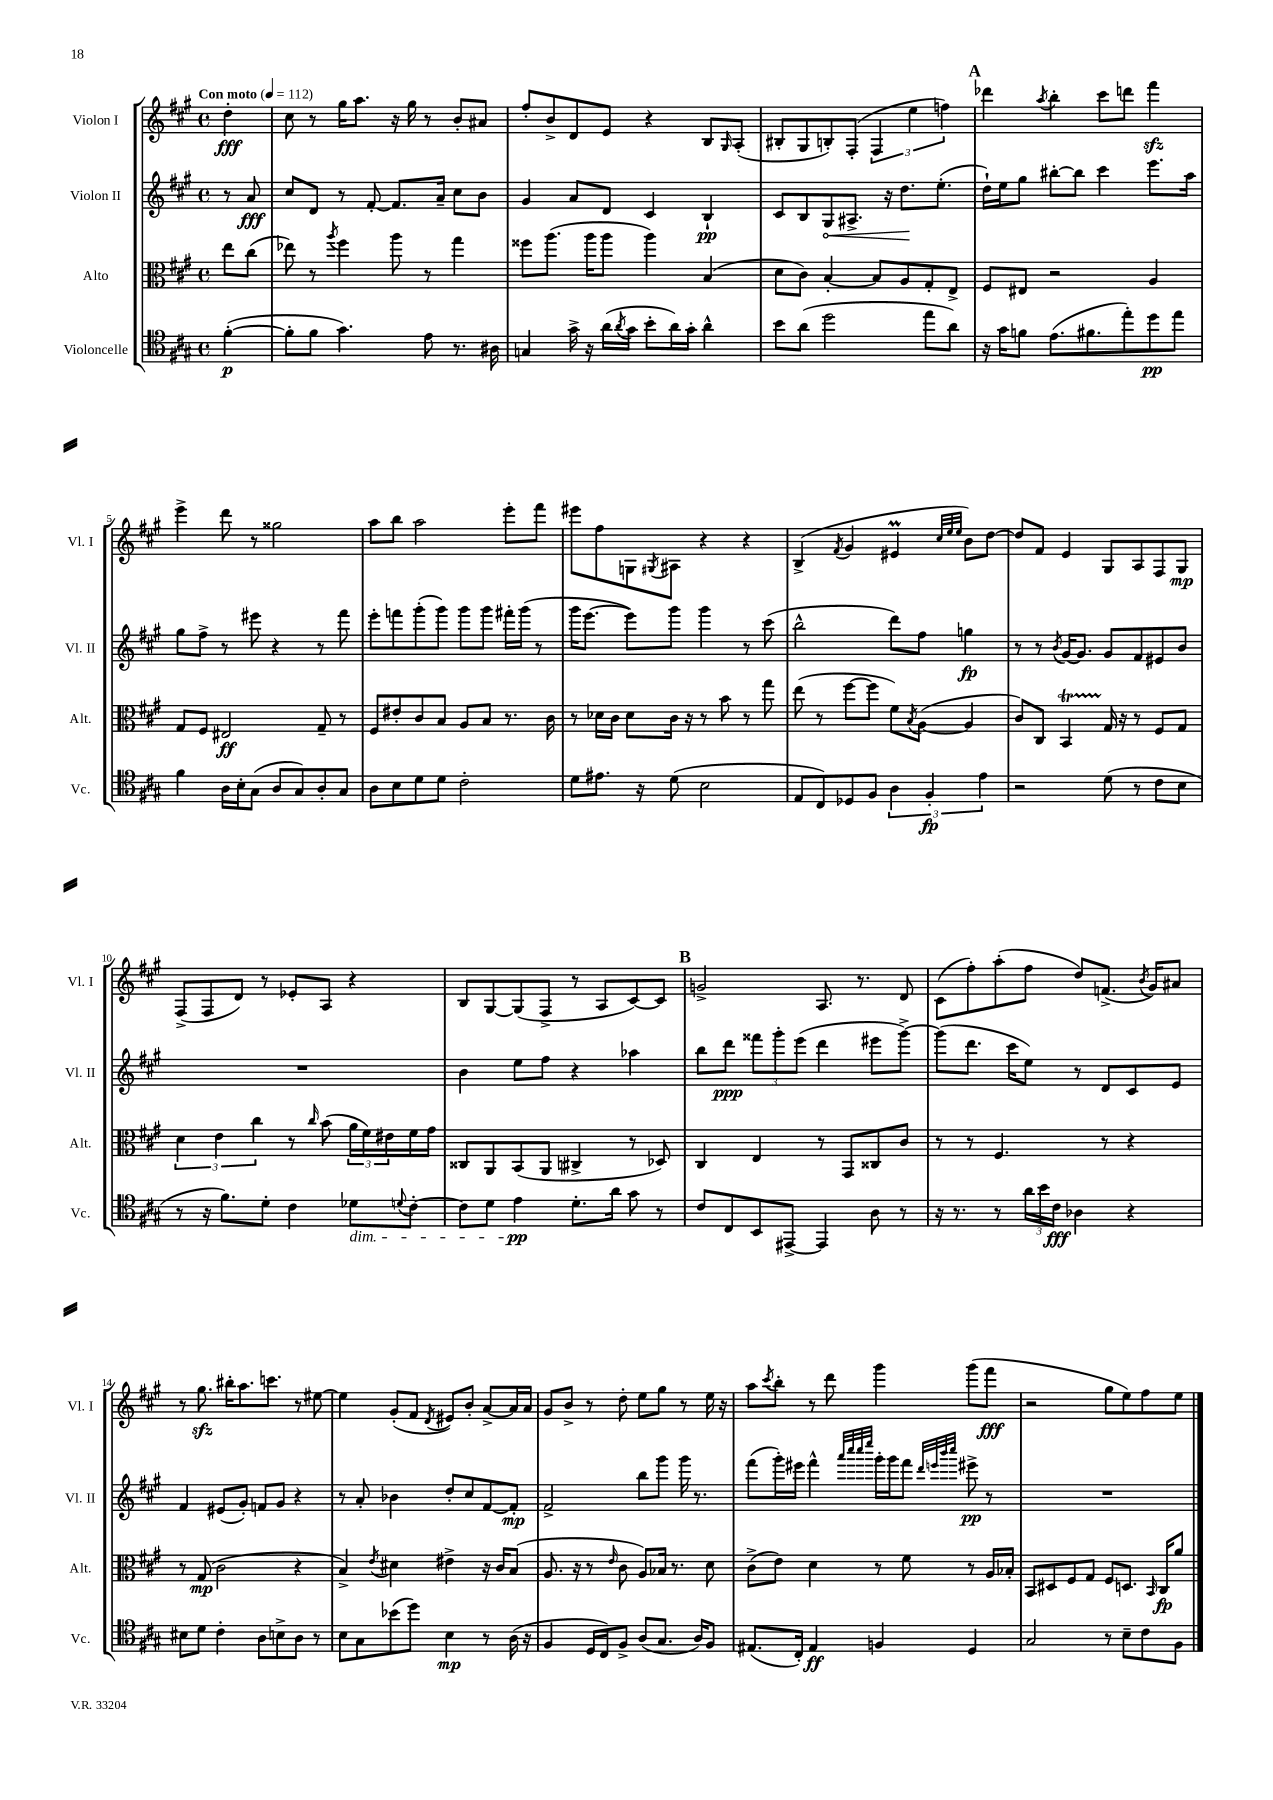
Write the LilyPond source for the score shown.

<<
\new StaffGroup <<
\new Staff = "s0" \with { instrumentName = "Violon I" shortInstrumentName = "Vl. I" } {
    \clef treble \key a \major \defaultTimeSignature \time 4/4 \partial 4 \tempo "Con moto" 4 = 112
    d''4-.\fff |
    cis''8 r8 gis''16 a''8. r16 gis''16 r8 b'8-. ais'8 |
    fis''8-. b'8-> d'8 e'8 r4 b8 \grace { gis16 } a8-.( |
    bis8-. gis8 b8-.) fis8-.( \tuplet 3/2 { fis4 e''4 f''4) } |
    \mark \markup { \bold "A" } des'''4 \acciaccatura { a''8 } b''4-. cis'''8 d'''8 fis'''4\sfz |
    e'''4-> d'''8 r8 gisis''2 |
    a''8 b''8 a''2 e'''8-. fis'''8 |
    eis'''8 fis''8 g8 \acciaccatura { gis8 } ais8 r4 r4 |
    b4->( \acciaccatura { fis'8 } gis'4 eis'4\prall \grace { cis''32 e''32 e''32 } b'8) d''8~ |
    d''8 fis'8 e'4 gis8 a8 fis8 gis8\mp |
    fis8->( fis8 d'8) r8 ees'8-. a8 r4 |
    b8 gis8~ gis8( fis8-> r8 a8 cis'8~) cis'8 |
    \mark \markup { \bold "B" } g'2-> a8. r8. d'8 |
    cis'8( fis''8-.) a''8-.( fis''8 d''8) f'8.->( \acciaccatura { b'8 } gis'16) ais'8 |
    r8 gis''8.\sfz bis''16-. a''8. c'''8. r8 eis''8~ |
    eis''4 gis'8-.( fis'8 \acciaccatura { d'8 } eis'8) b'8-. a'8~-> a'16 a'16 |
    gis'8 b'8-> r8 d''8-. e''8 gis''8 r8 e''16 r16 |
    a''8 \acciaccatura { cis'''8 } b''8-. r8 d'''8 gis'''4 gis'''8( fis'''8\fff |
    r2 gis''8 e''8) fis''8 e''8 \bar "|." |
}
\new Staff = "s1" \with { instrumentName = "Violon II" shortInstrumentName = "Vl. II" } {
    \clef treble \key a \major \defaultTimeSignature \time 4/4 \partial 4
    r8 a'8\fff |
    cis''8 d'8 r8 fis'8~-. fis'8. a'16-- cis''8 b'8 |
    gis'4 a'8 d'8 cis'4 b4-!\pp |
    cis'8 b8 \once \override Hairpin.circled-tip = ##t gis8\< ais8.-> r16 d''8.\! e''8.-.( |
    \mark \markup { \bold "A" } d''16-!) e''16 gis''8 bis''8~-. bis''8 cis'''4 e'''8. a''16 |
    gis''8 fis''8-> r8 eis'''8 r4 r8 fis'''8 |
    e'''8-. f'''8 gis'''8-.( gis'''8) gis'''8 gis'''8 fis'''16-. gis'''16( r8 |
    gis'''16 e'''8.~ e'''8) gis'''8 gis'''4 r8 cis'''8( |
    b''2-^ d'''8) fis''8 g''4\fp |
    r8 r8 \acciaccatura { b'8 } gis'16~ gis'8. gis'8 fis'8 eis'8 b'8 |
    R1 |
    b'4 e''8 fis''8 r4 aes''4 |
    \mark \markup { \bold "B" } b''8 d'''8\ppp \tuplet 3/2 { fisis'''8 gis'''8-. e'''8( } d'''4 eis'''8 gis'''8~->) |
    gis'''8( d'''8. cis'''16 e''8) r8 d'8 cis'8 e'8 |
    fis'4 eis'8( gis'8-.) f'8 gis'8 r4 |
    r8 a'8-. bes'4 d''8-. cis''8 fis'8~ fis'8-.\mp |
    fis'2-> b''8 gis'''8 gis'''16 r8. |
    fis'''8( gis'''16-.) eis'''16 fis'''4-^ \grace { a'''32 cis''''32 cis''''32 e''''32 } gis'''16-. gis'''16 fis'''8 \grace { d'''32 e'''32 b'''32 cis''''32 } eis'''8->\pp r8 |
    R1 \bar "|." |
}
\new Staff = "s2" \with { instrumentName = "Alto" shortInstrumentName = "Alt." } {
    \clef alto \key a \major \defaultTimeSignature \time 4/4 \partial 4
    e''8 cis''8( |
    ees''8) r8 \acciaccatura { a''8 } fis''4 a''8 r8 gis''4 |
    fisis''8 a''8.( a''16 a''8 a''4) b4( |
    d'8 cis'8) b4~-. b8 a8 gis8-. e8-> |
    \mark \markup { \bold "A" } fis8 eis8 r2 a4 |
    gis8 fis8 eis2\ff gis8-- r8 |
    fis8 eis'8-. cis'8 b8 a8 b8 r8. cis'16 |
    r8 des'16 cis'16 des'8 cis'16 r16 r8 b'8 r8 gis''8 |
    e''8( r8 fis''8~ fis''8 fis'8) \acciaccatura { b8 } a8~( a4 |
    cis'8) cis8 b,4\startTrillSpan gis16\stopTrillSpan r16 r8 fis8 gis8 |
    \tuplet 3/2 { d'4 e'4 cis''4 } r8 \grace { cis''16 } b'8( \tuplet 3/2 { a'16 fis'16) eis'16 } fis'16 gis'16 |
    cisis8 a,8 b,8( a,8 cis4-> r8 des8) |
    \mark \markup { \bold "B" } cis4 e4 r8 gis,8 cisis8 cis'8 |
    r8 r8 fis4. r8 r4 |
    r8 gis8\mp( cis'2 r4 |
    b4->) \acciaccatura { e'8 } dis'4 eis'4-> r16 cis'16 b8( |
    a8. r16 r8 \grace { e'16 } cis'8 a8) bes16 r8. d'8 |
    cis'8->( e'8) d'4 r8 fis'8 r8 a16 bes16-. |
    b,8 dis8 fis8 gis8 fis8 d8. \grace { b,16 } cis16\fp a'8 \bar "|." |
}
\new Staff = "s3" \with { instrumentName = "Violoncelle" shortInstrumentName = "Vc." } {
    \clef tenor \key a \major \defaultTimeSignature \time 4/4 \partial 4
    fis'4~-.\p( |
    fis'8-. fis'8 gis'4.) e'8 r8. ais16 |
    g4 gis'16-> r16 a'16( \acciaccatura { a'8 } gis'16 b'8-. a'16) gis'16-. a'4-^ |
    b'8 a'8( d''2 e''8 a'8) |
    \mark \markup { \bold "A" } r16 gis'16 f'8 e'8.( fis'8. e''8-.) d''8\pp e''8 |
    fis'4 a16 b16-. gis8( a8 gis8) a8-. gis8 |
    a8 b8 d'8 d'8 cis'2-. |
    d'8 eis'8. r16 d'8( b2 |
    e8 cis8) des8 fis8 \tuplet 3/2 { a4 fis4-.\fp e'4 } |
    r2 d'8( r8 cis'8 b8 |
    r8 r16 fis'8.) d'8-. cis'4 des'8\dim \appoggiatura { d'8 } cis'8~-. |
    cis'8 d'8 e'4\pp\! d'8.-. a'16 gis'8 r8 |
    \mark \markup { \bold "B" } cis'8 cis8 b,8 eis,8~-> eis,4 a8 r8 |
    r16 r8. r8 \tuplet 3/2 { a'16 b'16 cis'16\fff } aes4 r4 |
    bis8 d'8 cis'4-. a8 b8-> a8 r8 |
    b8 gis8 bes'8( d''8) b4\mp r8 a16( r16 |
    fis4 d16 cis16) fis8-> a8( gis8. a16) fis8 |
    eis8.( cis16-.) eis4\ff f4 d4 |
    gis2 r8 b8-- cis'8 fis8 \bar "|." |
}
>>
>>
